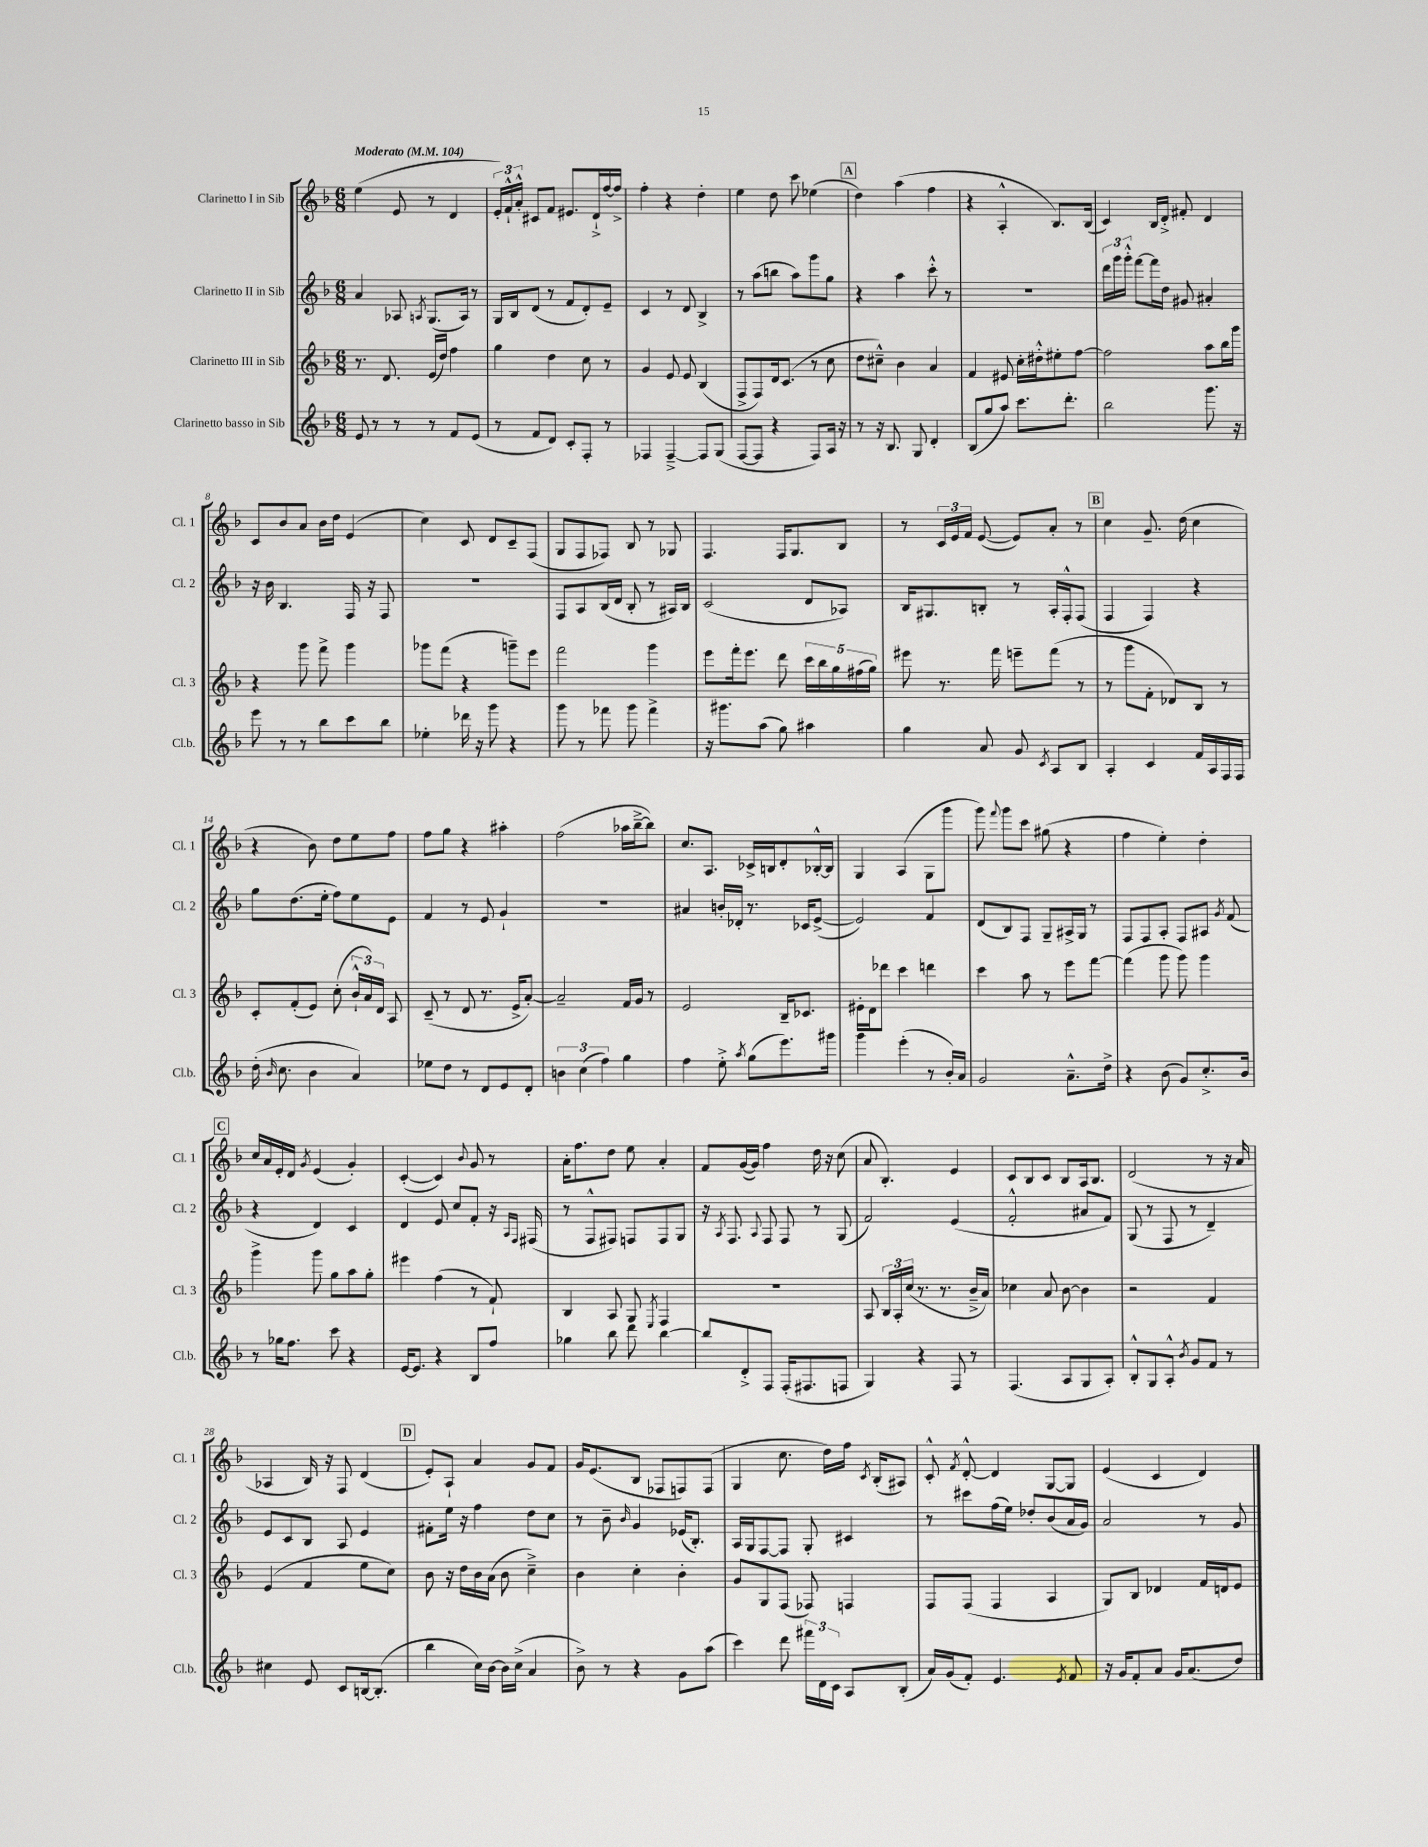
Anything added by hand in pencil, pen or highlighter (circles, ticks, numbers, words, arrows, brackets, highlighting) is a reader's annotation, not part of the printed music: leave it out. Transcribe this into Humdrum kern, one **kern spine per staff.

**kern	**kern	**kern	**kern
*part4	*part3	*part2	*part1
*staff4	*staff3	*staff2	*staff1
*I"Clarinetto basso in Sib	*I"Clarinetto III in Sib	*I"Clarinetto II in Sib	*I"Clarinetto I in Sib
*I'Cl.b.	*I'Cl. 3	*I'Cl. 2	*I'Cl. 1
*clefG2	*clefG2	*clefG2	*clefG2
*k[b-]	*k[b-]	*k[b-]	*k[b-]
*M6/8	*M6/8	*M6/8	*M6/8
*MM104	*MM104	*MM104	*MM104
=1	=1	=1	=1
!	!	!	!LO:TX:a:B:t=Moderato
8e/	8.r	4a/	(4ee\
8r	.	.	.
.	8.d/	.	.
8r	.	8A-X/	8e/
.	.	8qAn/	.
8r	(16e/LL	(8.G/L	8r
.	16dd/JJ)	.	.
8f/L	4ff\	.	4d/
.	.	16A/Jk)	.
(8e/J	.	8r	.
=2	=2	=2	=2
8r	4gg\	16G/LL	24e'/LL)
.	.	.	24f`^^/
.	.	16B-/J	.
.	.	.	24a'^^/JJ
8f/L	.	(8d/J	8c#X/L
8d/J)	4dd\	8r	8f/J
8c'/L	.	8f/L	8.e#X/L
8F'/J	8cc\	8d'/)	.
.	.	.	16d`^/L
8r	8r	8e~/J	[16ff/
.	.	.	16ff^/JJ]
=3	=3	=3	=3
4F-X/	4g/	4c/	4ff'\
[4F-~^/	8e/	8r	4r
.	8e/	8d/	.
8F-/L]	(4B-/	4B-^/	4dd'\
(8G/J	.	.	.
=4	=4	=4	=4
[8F/L	8F^/L	8r	4ee\
8F/J]	8F/)	(8aa\L	.
4r	16d/k	8bbn\J	8dd\
.	(8.c/J	.	.
.	.	8aa\L)	8ccc\
8F/L)	8r	8ggg\	(4ee-X\
16A/Jk	8cc\	8gg\J	.
16r	.	.	.
!!LO:REH:place=s1:t=A
=5	=5	=5	=5
8r	8dd\L	4r	4dd\)
16r	8cc#X~^^\J)	.	.
8.B-/	.	.	.
.	4b-\	4aa\	(4aa\
8G/	.	.	.
4d'/	4a/	8ccc'^^\	4ff\
.	.	8r	.
=6	=6	=6	=6
(8B-/L	4f/	2.r	4r
8gg/	.	.	.
8aa/J)	8e#X/	.	4A'^^/
8.ccc\L	16cc'\LL	.	.
.	16dd#X'^^\J	.	.
.	8ee#X'\	.	8.B-/L)
8.ddd'\J	.	.	.
.	[8ff\J	.	.
.	.	.	(16B-/Jk
=7	=7	=7	=7
2bb-\	2ff\]	24ddd\LL	4c/)
.	.	24ggg\	.
.	.	24ggg'^^\JJ	.
.	.	[8fff\L	.
.	.	16fff\L]	16B-/LL
.	.	16dd\JJ	16d'^/JJ
.	.	8g#X/	8f#X'/
8.ggg\	8aa\L	4a#X'/	4d/
.	16bb-\L	.	.
16r	16ggg\JJ	.	.
!!LO:LB:g=z
=8	=8	=8	=8
8eee\	4r	16r	8c/L
.	.	16b-\	.
8r	.	4.B-/	8b-/
8r	8ggg\	.	8a/J
8bb-\L	8fff^\	.	16b-\LL
.	.	.	16dd\JJ
8ccc\	4ggg\	16F/	(4e/
.	.	16r	.
8bb-\J	.	8F/	.
=9	=9	=9	=9
4ee-X'\	8ggg-X\L	2.r	4cc\)
.	(8fff\J	.	.
16ddd-X\	4r	.	8c/
16r	.	.	.
8ggg\	.	.	8d/L
4r	8gggn~\L)	.	8c~/
.	8eee\J	.	(8F/J
=10	=10	=10	=10
8ggg\	2fff\	8F/L	8G/L
8r	.	8A/	8F/
8fff-X\	.	(16B-/L	8F-X/J)
.	.	16d/JJ	.
8ggg\	.	8B-'/	8B-/
4fff-^\	4ggg\	8r	8r
.	.	16A#X/LL)	8G-X/
.	.	16B-/JJ	.
=11	=11	=11	=11
16r	8eee\L	(2c/	4.F/
8.ggg#X\L	.	.	.
.	16fff'\k	.	.
.	8.eee\J	.	.
(8aa\J	.	.	.
8gg\)	8ddd\	.	16F/KL
.	.	.	8.G/
4aa#X\	20ccc\LL	8d/L	.
.	20bb-\	.	.
.	20gg\	.	.
.	.	8A-X/J)	8B-/J
.	(20ff#X\	.	.
.	20gg\JJ)	.	.
=12	=12	=12	=12
4gg\	8eee#X\	16B-/KL	8r
.	.	8.G#X/	.
.	8.r	.	24c/LL
.	.	.	24e/
.	.	.	24f/JJ
8a/	.	8Bn'/J	([8e/
.	16fff\	.	.
8g/	8eeen~\L	8r	8e/L])
8qc/	.	.	.
8A/L	(8fff\J	16A'/LL	8a'/J
.	.	16F'^^/J	.
8B-/J	8r	(8F/J	8r
!!LO:REH:place=s1:t=B
=13	=13	=13	=13
4A'/	8r	4F/	4cc\
.	8ggg\L	.	.
4c/	8f'\J	4F/)	8.g~/
.	8d-X/L)	.	.
.	.	.	(16dd\
16f/LL	8B-/J	4r	4cc\
16A/	.	.	.
16F/	8r	.	.
16F/JJ	.	.	.
!!LO:LB:g=z
=14	=14	=14	=14
(16dd'\	8c'/L	8gg\L	4r
16qqb-/	.	.	.
8.cc\	.	.	.
.	(8f'/	(8.dd\	.
4b-\	8e/J)	.	8b-\)
.	.	16ee'\Jk	.
.	(8cc'\	8ff\L)	8dd\L
4a/)	24b-`^^/LL	8ee\	8ee\
.	24a/)	.	.
.	24d/JJ	.	.
.	8A/	8e\J	8ff\J
=15	=15	=15	=15
8ee-X\L	(8c~/	4f/	8ff\L
8dd\J	8r	.	8gg\J
8r	8d/	8r	4r
8d/L	8.r	8e/	.
8e/	.	4g`/	4aa#X'\
.	16e^/KL	.	.
8d'/J	[8a'/J)	.	.
=16	=16	=16	=16
6bn\	2a~/]	2.r	(2ff\
(6cc\	.	.	.
6ff\)	.	.	.
4gg\	16f/LL	.	16aa-X\LL
.	16g/JJ	.	[16bb-~^\J
.	8r	.	8bb-\J])
=17	=17	=17	=17
4ff\	2e/	4a#X/	8.cc/L
.	.	.	8.A/J
8ee'^\	.	16bn'/LL	.
.	.	16d-X'/JJ	.
8qaa/	.	.	.
(8gg\L	.	8.r	16c-X^/LL
.	.	.	16Bn/J
8.eee\)	16B-~/KL	.	8d'/
.	8.c-X/J	16c-X/KL	.
.	.	([8e^/J	[16B-X'^^/L
16ggg#X\Jk	.	.	16B-/JJ]
=18	=18	=18	=18
4ggg\	16e#X'\LL	2e/])	4G/
.	16d\J	.	.
.	8ddd-X\J	.	.
(4eee'\	4ccc\	.	(4A/
8r	4dddn\	4f/	8G\L
16b-'/LL)	.	.	8ggg\J
16a/JJ	.	.	.
=19	=19	=19	=19
2g/	4ccc\	(8d/L	8ggg\)
.	.	.	8qqfff/
.	.	8B-/)	8ggg\L
.	8aa\	8F/J	8ccc\J
.	8r	8G~/L	(8gg#X\
8.a~^^\L	8eee\L	16A#X^/L	4r
.	.	16G/JJ	.
.	[8fff\J	8r	.
16dd^\Jk	.	.	.
=20	=20	=20	=20
4r	(4fff\]	8F/L	4ff\
.	.	8F/	.
(8b-\	8ggg\	8A'/J	4ee'\)
8g/L)	8ggg\)	8F/L	.
8.cc'^/	4ggg\	8A#X/J	4dd'\
.	.	8qg/	.
.	.	(8f/	.
16b-/Jk	.	.	.
!!LO:LB:g=z
!!LO:REH:place=s1:t=C
=21	=21	=21	=21
8r	4ggg^\	4r	16cc/LL
.	.	.	16a/
16gg-X\KL	.	.	16e'/
8.ff\J	.	.	16d/JJ
.	.	.	8qg/
.	8ggg\	4d/)	(4e/
8ccc\	8gg\L	.	.
4r	8aa\	4c/	4g'/)
.	8gg'\J	.	.
=22	=22	=22	=22
[16e/KL	4eee#X\	4d/	([4c'/
8.e/J]	.	.	.
4r	(4ff\	8e/	4c/])
.	.	8cc/L	.
.	.	.	8qqb-/
8B-/L	8r	8f'/J	8g/
8ff/J	8f`/)	16r	8r
.	.	16qqA/LL	.
.	.	16qqF/JJ	.
.	.	(16F#X/	.
=23	=23	=23	=23
4gg-X\	4B-/	8r	16a'\KL
.	.	.	8.ff\
.	.	8F^^/L	.
8bb-\	8A/	8F#X/J)	8dd\J
8ddd\	8G/	8Fn/L	8ee\
.	8qE/	.	.
[4bb-\	4F/	8F/	4a'/
.	.	8G/J	.
=24	=24	=24	=24
8bb-/L]	2.r	16r	8f/L
.	.	8qA/	.
.	.	8.F/	.
8d'^/	.	.	([16g/L
.	.	.	16g/JJ])
.	.	8qqA/	.
8F/J	.	8F/	4ff\
(16F'/KL	.	8F/	.
8.F#X/	.	.	.
.	.	8r	16dd\
.	.	.	16r
8Fn/J	.	(8G/	(8cc\
=25	=25	=25	=25
4G/)	8A/	2f/)	8a/
.	24B-/LL	.	4.B-'/)
.	24A'/	.	.
.	(24cc/JJ	.	.
4r	8.r	.	.
.	8.r	.	.
8F/	.	(4e/	4e/
8r	16b-~^/LL	.	.
.	16a/JJ)	.	.
=26	=26	=26	=26
(4.F/	4cc-X\	2f'^^/	8c/L
.	.	.	8B-/
.	8a/	.	8c/J
8A/L	[8b-\	.	8B-/L
8G/	4b-\]	8a#X/L	16A/k
.	.	.	8.B-/J
8A'/J)	.	8f/J)	.
=27	=27	=27	=27
8B-'^^/L	2r	(8G/	(2d/
8G/	.	8r	.
8A'^^/J	.	8F/	.
8qb-/	.	.	.
8g/L	.	8r	.
8f/J	4f/	4d~/)	8r
8r	.	.	16r
.	.	.	16a/
!!LO:LB:g=z
=28	=28	=28	=28
4cc#X\	(4e/	8e/L	4A-X/
.	.	8c/	.
8e/	4f/	8B-/J	16B-/)
.	.	.	16r
8c/L	.	8A/	8F/
[16Bn/k	8ee\L	4e/	(4d/
(8.B'/J]	.	.	.
.	8cc\J)	.	.
!!LO:REH:place=s1:t=D
=29	=29	=29	=29
4bb-\	8b-\	8f#X'\L	8e'/L)
.	16r	16ee\Jk	8A`/J
.	16dd\LL	16r	.
16cc\LL)	16b-\	4ff\	4a/
[16b-\JJ	(16a\JJ	.	.
16b-\LL]	8b-\	.	.
(16cc^\JJ	.	.	.
4a/	4cc~^\)	8dd\L	8g/L
.	.	8cc\J	8f/J
=30	=30	=30	=30
8b-^\)	4b-\	8r	16g/KL
.	.	.	(8.e/
8r	.	8b-~\	.
.	.	16qqb-/	.
4r	4cc'\	4g/	8B-/J
.	.	.	8F-X/L
8g\L	4b-'\	(16e-X/KL	8Fn/)
.	.	8.B-'/J)	.
(8aa\J	.	.	(8F/J
=31	=31	=31	=31
4ccc\)	8g/L	16A/LL	4G/
.	.	16G/J	.
.	8G/	[8F/	.
8ddd\	(8F/J	8F/J]	8.cc\
24fff#X\LL	8F-X/)	8G'/	.
24d\	.	.	.
.	.	.	16dd\LL)
24c\JJ	.	.	.
8A/L	4Fn/	4c#X/	16ff\JJ
.	.	.	8qc/
.	.	.	(16B-'/KL
(8B-'/J	.	.	8A#X/J)
=32	=32	=32	=32
16a/LL)	8F/L	8r	8c'^^/
(16g/J	.	.	.
.	.	.	8qf/
8f'/J)	(8F/J	8ccc#X\L	[8d'^^/
4.e/	4F/	(16ff\L	4d/]
.	.	16ee\JJ)	.
.	.	8dd-X'/L	.
.	4A/	(8b-/	[8G/L
8qe/	.	.	.
8f/	.	16a/L	8G/J]
.	.	16g/JJ)	.
=33	=33	=33	=33
16r	8G/L)	2a/	(4e/
16g/KL	.	.	.
8f'/	8B-/J	.	.
8a/J	4d-X/	.	4c/
16g/KL	.	.	.
(8.a/	.	.	.
.	16f/LL	8r	4d/)
.	16dn/J	.	.
8dd/J)	8e/J	8g/	.
==	==	==	==
*-	*-	*-	*-
